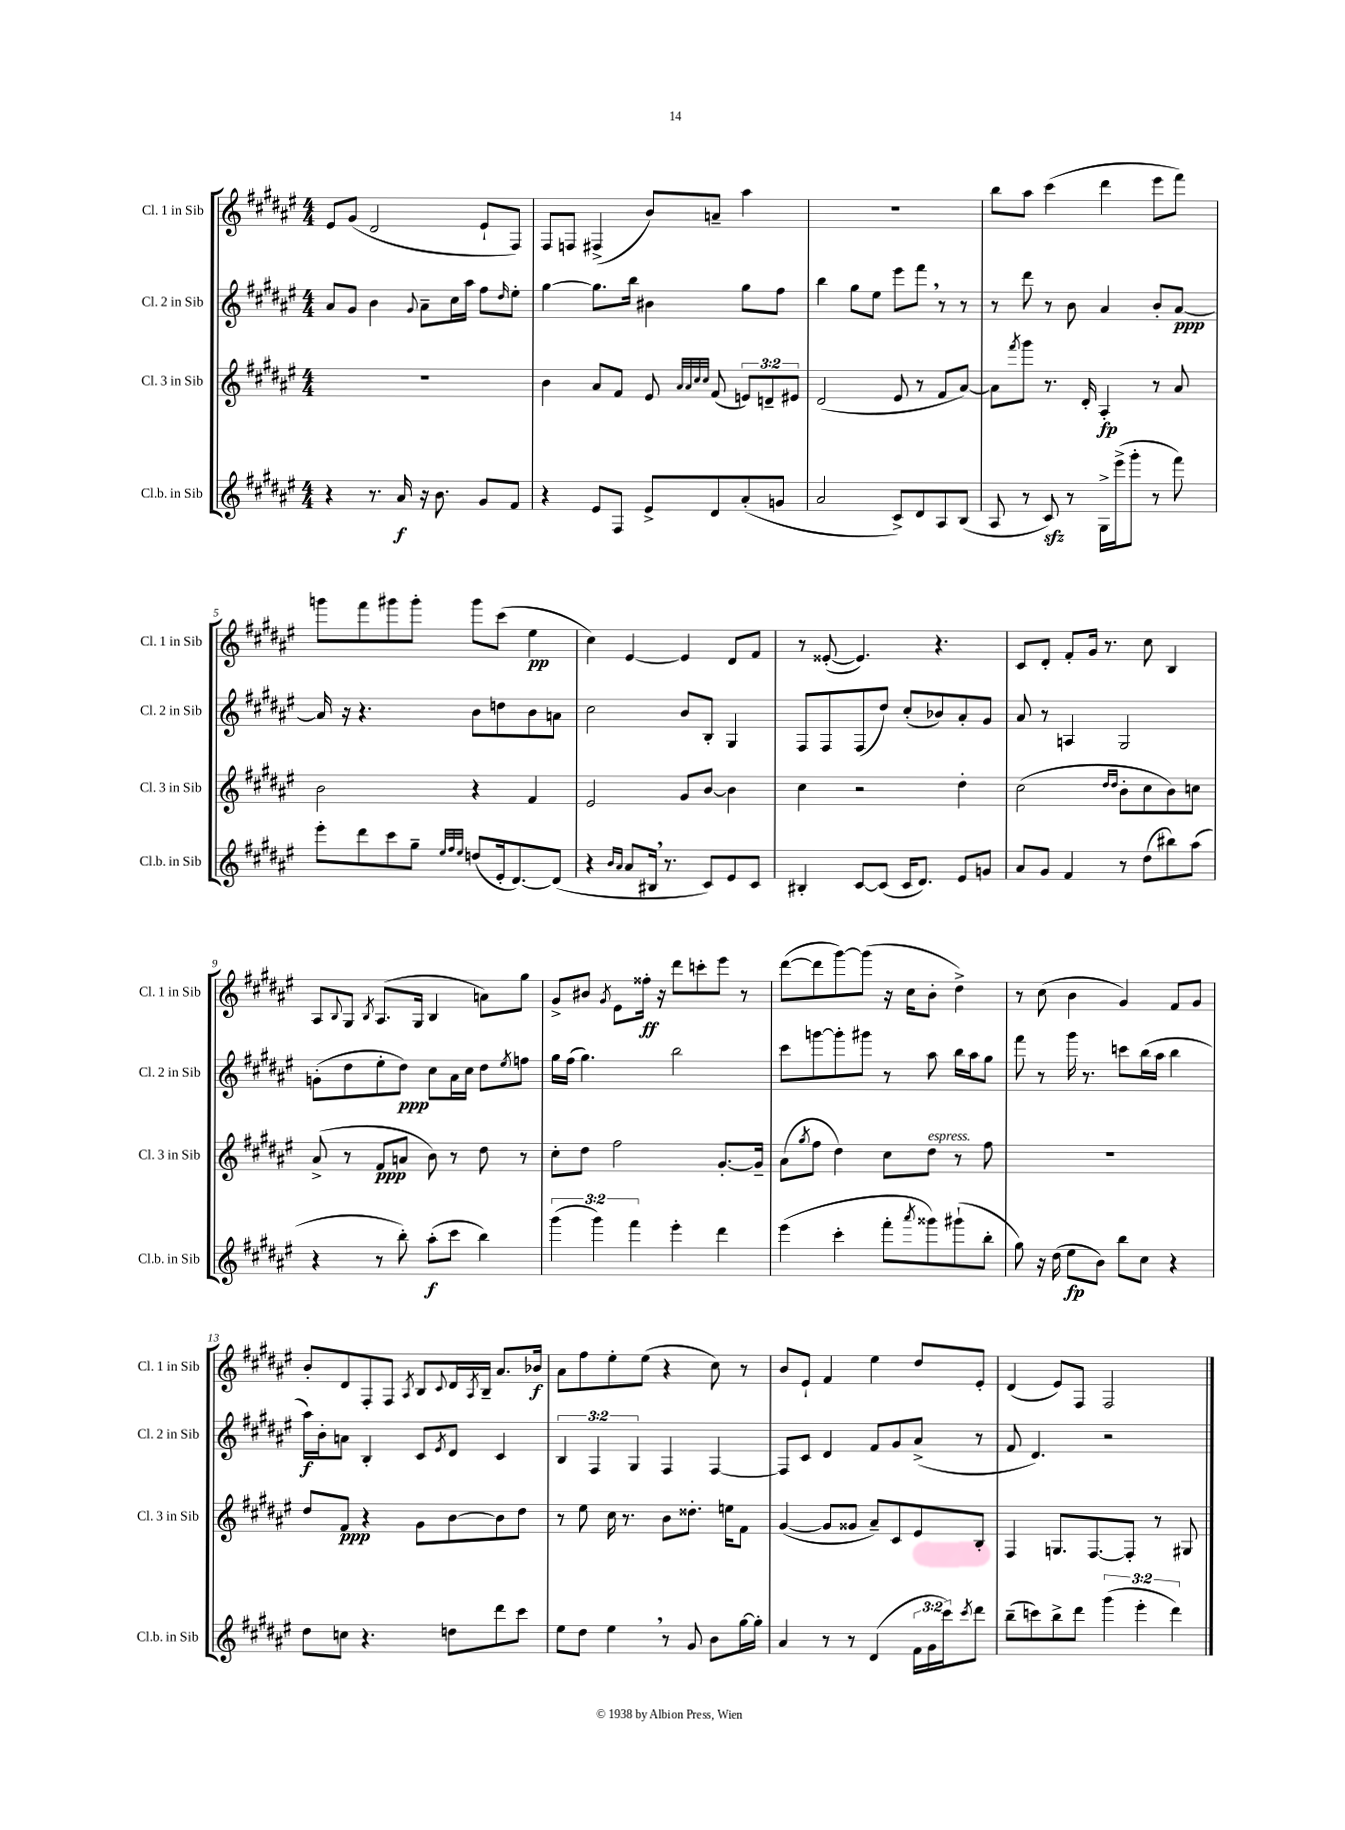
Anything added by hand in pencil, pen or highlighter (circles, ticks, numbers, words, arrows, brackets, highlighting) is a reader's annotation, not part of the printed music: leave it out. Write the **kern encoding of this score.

**kern	**kern	**kern	**kern
*staff4	*staff3	*staff2	*staff1
*clefG2	*clefG2	*clefG2	*clefG2
*k[f#c#g#d#a#e#]	*k[f#c#g#d#a#e#]	*k[f#c#g#d#a#e#]	*k[f#c#g#d#a#e#]
*M4/4	*M4/4	*M4/4	*M4/4
4r	1r	8a#/L	8e#/L
.	.	8g#/J	(8g#/J
8.r	.	4b\	2d#/
16a#/	.	.	.
.	.	8qqg#/	.
16r	.	8a#~\L	.
8.b\	.	.	.
.	.	16cc#\L	.
.	.	16aa#\JJ	.
8g#/L	.	8ff#\L	8e#`/L
.	.	16qqdd#/	.
8f#/J	.	8ee#'\J	8F#/J)
=	=	=	=
4r	4b\	[4gg#\	8F#/L
.	.	.	8F/J
8e#/L	8a#/L	8.gg#\]L	(4F#^/
8F#/J	8f#/J	.	.
.	.	16bb\Jk	.
8e#^/L	8e#/	4b#\	8b/L)
.	32qqa#/LLL	.	.
.	32qqa#/	.	.
.	32qqcc#/	.	.
.	32qqcc#/JJJ	.	.
8d#/	(8f#/	.	8a~/J
(8a#'/	12e/L)	8gg#\L	4aa#\
.	12d~/	.	.
8g/J	.	8ff#\J	.
.	12e#/J	.	.
=	=	=	=
2a#/	(2d#/	4bb\	1r
.	.	8gg#\L	.
.	.	8ee#\J	.
8c#^/L)	8e#/	8eee#\L	.
8d#/	8r	8fff#\J	.
8A#/	8f#/L	8r	.
(8B/J	[8a#/J)	8r	.
=	=	=	=
8A#/	8a#\]L	8r	8bb\L
.	8qfff#/	.	.
8r	8ggg#\J	8ddd#\	8aa#\J
8c#/)	8.r	8r	(4ccc#\
8r	.	8b\	.
.	16d#'/	.	.
16G#^\LL	4A#'/	4a#/	4ddd#\
(16eee#^\J	.	.	.
8ggg#'\J	.	.	.
8r	8r	8b'/L	8eee#\L
8fff#\)	8a#/	[8a#/J	8fff#\J)
=	=	=	=
8eee#'\L	2b\	16a#/]	8ggg\L
.	.	16r	.
8ddd#\	.	4.r	8fff#\
8ccc#\	.	.	8ggg#\
8gg#~\J	.	.	8ggg#'\J
32qqee#/LLL	.	.	.
32qqff#/	.	.	.
32qqee#/JJJ	.	.	.
(8dd/L	4r	8b\L	8ggg#\L
16e#'/k	.	8dd\	(8ccc#\J
[8.d#/)	.	.	.
.	4f#/	8b\	4ee#\
(8d#/]J	.	8a\J	.
=	=	=	=
4r	2e#/	2cc#\	4cc#\)
16qqb/LL	.	.	.
16qqa#/JJ	.	.	.
8a#/L	.	.	[4e#/
16B#/Jk	.	.	.
8.r	.	.	.
.	8g#/L	8b/L	4e#/]
8c#/L)	[8b/J	8B'/J	.
8e#/	4b\]	4G#/	8d#/L
8c#/J	.	.	8f#/J
=	=	=	=
4B#'/	4cc#\	8F#/L	8r
.	.	8F#/	([8e##'/
[8c#/L	2r	(8F#/	4.e##/])
(8c#/]J	.	8dd#/J)	.
16c#/LK	.	(8cc#'/L	.
8.d#/J)	.	.	.
.	.	8b-/)	4.r
8e#/L	4dd#'\	8a#'/	.
8g/J	.	8g#/J	.
=	=	=	=
8a#/L	(2cc#\	8a#/	8c#/L
8g#/J	.	8r	8d#'/J
4f#/	.	4A/	8f#'/L
.	.	.	16g#/Jk
.	.	.	8.r
.	16qqdd#/LL	.	.
.	16qqdd#/JJ	.	.
8r	8b'\L	2G#/	.
(8dd#\L	8cc#\	.	8cc#\
8bb#\)	8b\)	.	4B/
(8aa#\J	8cc\J	.	.
=	=	=	=
4r	(8a#^/	(8g'\L	8A#/L
.	.	.	8qqB/
.	8r	8dd#\	8G#/J
.	.	.	8qB/
8r	8f#/L	8ee#'\	(8.A#/L
8bb'\)	8a/J	8dd#\J)	.
.	.	.	16G#/Jk
(8aa#'\L	8b\)	8cc#\L	4B/
8ccc#\J	8r	16a#\L	.
.	.	16cc#\JJ	.
4bb\)	8dd#\	8dd#\L	8a\L)
.	.	8qee#/	.
.	8r	8ff\J	8gg#\J
=	=	=	=
(6ggg#\	8cc#'\L	16gg#\LL	8g#^/L
.	.	(16ff#\JJ	.
.	8dd#\J	4.gg#\)	8b#/J
6ggg#\)	.	.	.
.	.	.	8qg#/
.	2ff#\	.	8e#\L
6fff#\	.	.	.
.	.	.	16ff##'\Jk
.	.	.	16r
4eee#'\	.	2bb\	8ddd#\L
.	.	.	8ccc'\
4ddd#\	[8.g#'/L	.	8eee#\J
.	.	.	8r
.	16g#~/]Jk	.	.
=	=	=	=
(4eee#\	(8a#\L	8ccc#\L	([8ddd#\L
.	8qgg#/	.	.
.	8ff#\J	[8ggg\	8ddd#\]
4ccc#'\	4dd#\)	8ggg'\]	[8ggg#\)
.	.	8ggg#\J	(8ggg#\]J
8fff#'\L	8cc#\L	8r	16r
.	.	.	16cc#\LK
8qaaa#/	.	.	.
8ggg##\)	8dd#\J	8aa#\	8b'\J
(8ggg#`\	8r	16bb\LL	4dd#^\)
.	.	16aa#\J	.
8bb'\J	8ff#\	8gg#\J	.
=	=	=	=
8gg#\)	1r	8fff#\	8r
16r	.	8r	(8cc#\
(16dd#\	.	.	.
8ee#\L	.	16ggg#\	4b\
.	.	8.r	.
8b\J)	.	.	.
8bb\L	.	8ccc\L	4g#/)
8cc#\J	.	(16bb\L	.
.	.	16aa#\JJ	.
4r	.	4bb\	8f#/L
.	.	.	8g#/J
=	=	=	=
8dd#\L	8dd#/L	16aa#\LL)	8b'/L
.	.	16b'\J	.
8cc\J	8f#/J	8a\J	8d#/
4.r	4r	4B'/	8F#'/
.	.	.	8F#/J
.	.	.	8qA#/
.	8g#\L	8c#/L	8B/L
.	.	8qe#/	8qqc#/
8dd\L	[8b\	8d#/J	16d#/L
.	.	.	8qA#/
.	.	.	16B~/JJ
8ddd#\	8b\]	4c#/	8.a#/L
8ccc#\J	8dd#\J	.	.
.	.	.	16b-/Jk
=	=	=	=
8ee#\L	8r	6B/	8a#\L
8dd#\J	8ee#\	.	8ff#\
.	.	6F#/	.
4ee#\	16cc#\	.	8ee#'\
.	8.r	.	.
.	.	6G#/	.
.	.	.	(8ee#\J
8r	8b\L	4F#/	4r
8g#/	8.dd##'\J	.	.
8b\L	.	[4F#/	8cc#\)
.	16ee\LK	.	.
[16gg#\L	8f#\J	.	8r
16gg#'\]JJ	.	.	.
=	=	=	=
4a#/	([4g#/	8F#/]L	8b/L
.	.	8c#/J	8e#`/J
8r	8g#/]L	4d#/	4f#/
8r	8g##/J	.	.
(4d#/	8a#~/L)	8f#/L	4ee#\
.	8c#/	8g#/	.
24f#\LL	8e#/	(8a#^/J	8dd#/L
24g#\	.	.	.
24ccc#\J)	.	.	.
8qccc#/	.	.	.
8ddd#\J	8B'/J	8r	8e#'/J
=	=	=	=
(8bb~\L	4F#/	8f#/	(4d#/
8ccc\)	.	4.d#/)	.
8bb^\	8.G/L	.	8e#/L)
8ddd#\J	.	.	8F#/J
.	[8.F#/	.	.
(6ggg#\	.	2r	2F#/
.	8F#'/]J	.	.
6eee#'\	.	.	.
.	8r	.	.
6ddd#\)	.	.	.
.	8G#/	.	.
==	==	==	==
*-	*-	*-	*-
